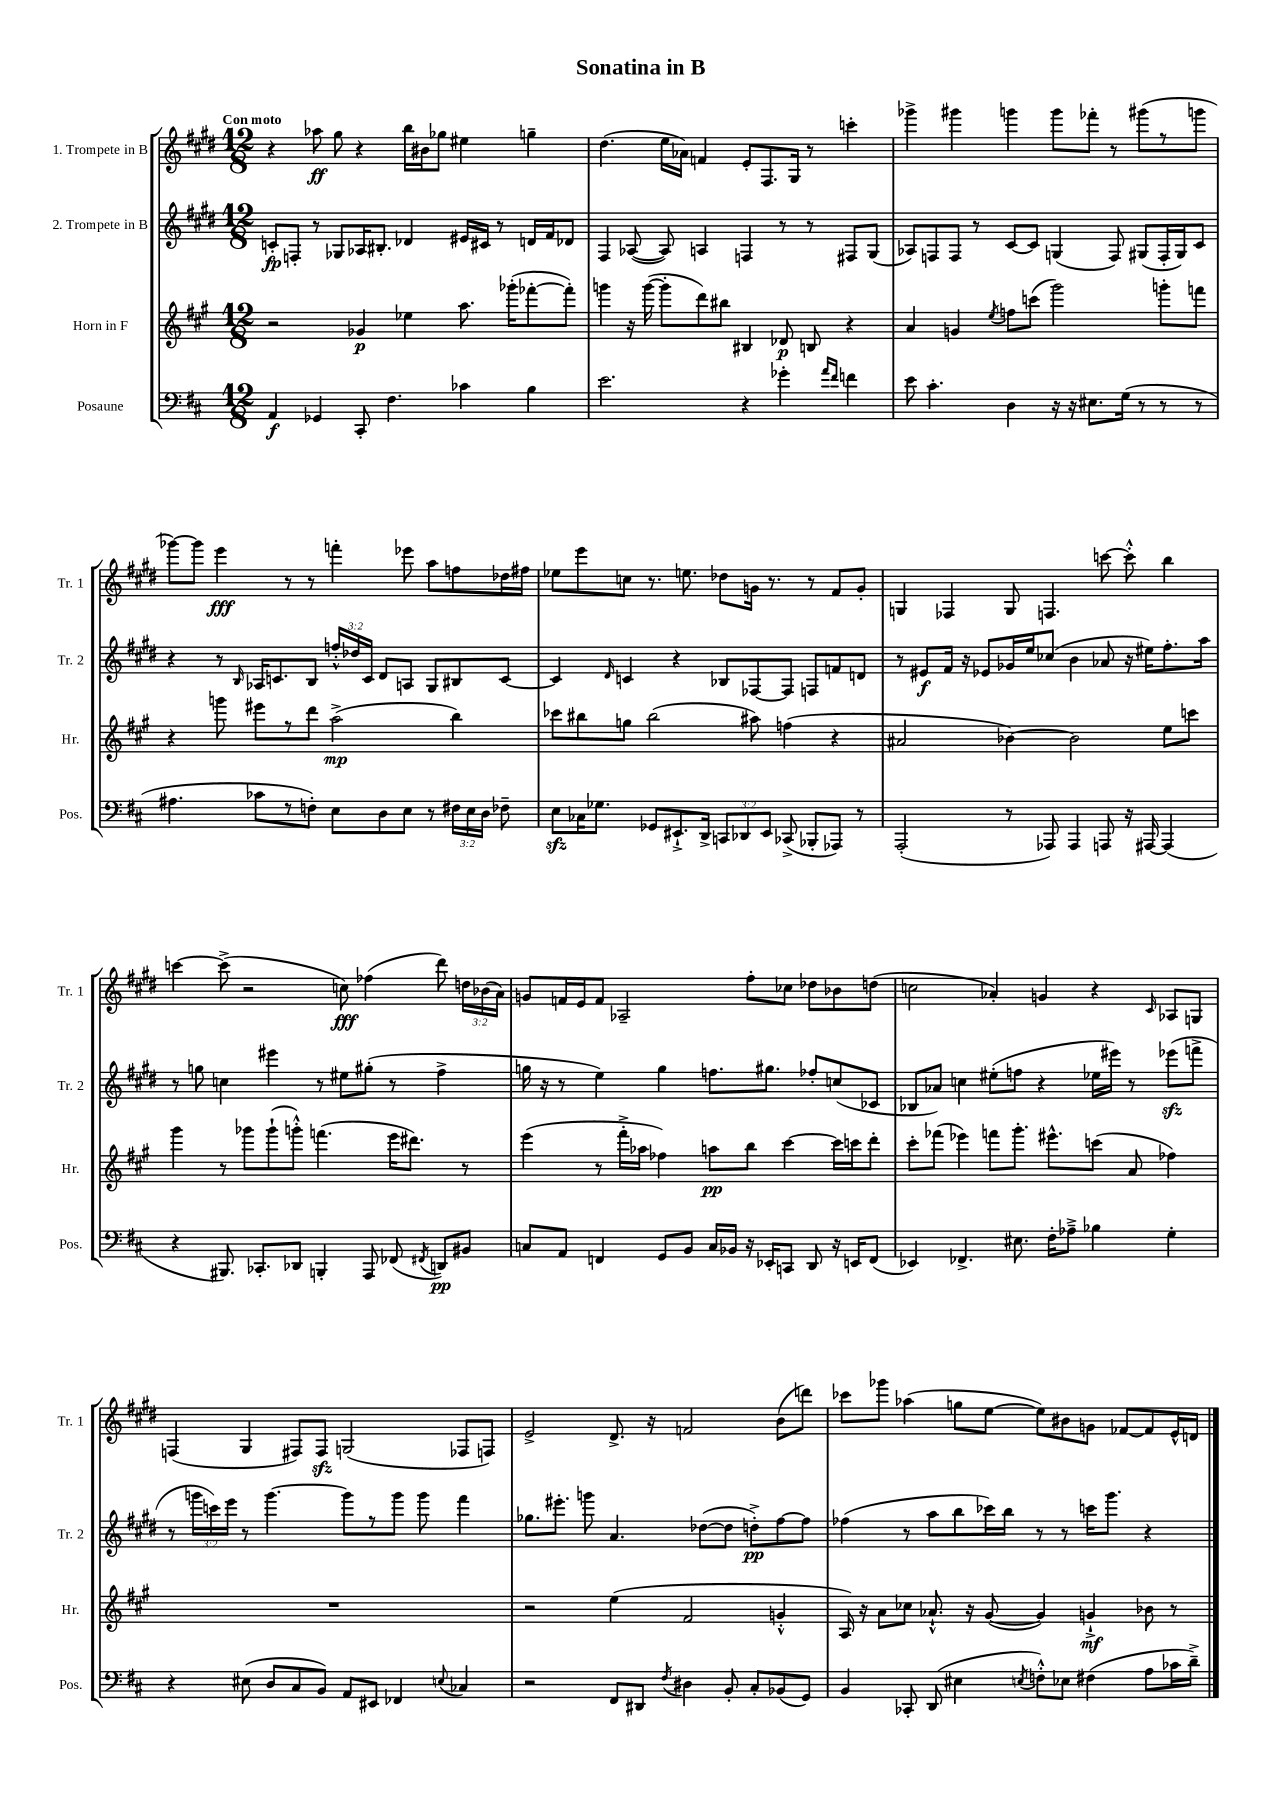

**kern	**dynam	**kern	**dynam	**kern	**dynam	**kern	**dynam
*part4	*part4	*part3	*part3	*part2	*part2	*part1	*part1
*staff4	*staff4	*staff3	*staff3	*staff2	*staff2	*staff1	*staff1
*I"Posaune	*	*I"Horn in F	*	*I"2. Trompete in B	*	*I"1. Trompete in B	*
*I'Pos.	*	*I'Hr.	*	*I'Tr. 2	*	*I'Tr. 1	*
*clefF4	*	*clefG2	*	*clefG2	*	*clefG2	*
*k[f#c#]	*	*k[f#c#g#]	*	*k[f#c#g#d#]	*	*k[f#c#g#d#]	*
*M12/8	*	*M12/8	*	*M12/8	*	*M12/8	*
=1	=1	=1	=1	=1	=1	=1	=1
!	!	!	!	!	!	!LO:TX:a:B:t=Con moto	!
4AA/	f	2r	.	8cn'/L	fp	4r	.
.	.	.	.	8Fn'/J	.	.	.
4GG-X/	.	.	.	8r	.	8aa-X\	ff
.	.	.	.	8G-X/L	.	8gg#\	.
8CC#'/	.	4g-X/	p	16A-X/K	.	4r	.
.	.	.	.	8.B#X'/J	.	.	.
4.F#\	.	.	.	.	.	.	.
.	.	4ee-X\	.	4d-X/	.	16bb\LL	.
.	.	.	.	.	.	16b#X\J	.
.	.	.	.	.	.	8gg-X\J	.
4c-X\	.	8.aa\	.	16e#X/LL	.	4ee#X\	.
.	.	.	.	16c#X/JJ	.	.	.
.	.	.	.	8r	.	.	.
.	.	(16ggg-X'\KL	.	.	.	.	.
4B\	.	[8fff-X'\	.	16dn/LL	.	4ggn~\	.
.	.	.	.	16f#/J	.	.	.
.	.	8fff-'\J])	.	8d-X/J	.	.	.
=2	=2	=2	=2	=2	=2	=2	=2
2.e\	.	4gggn\	.	4F#/	.	(4.dd#\	.
.	.	16r	.	([8A-X/	.	.	.
.	.	([16ggg\	.	.	.	.	.
.	.	8ggg'\L]	.	8A-/])	.	16ee\LL	.
.	.	.	.	.	.	16a-X\JJ)	.
.	.	8ddd\)	.	4An/	.	4fn/	.
.	.	8bb#X\J	.	.	.	.	.
4r	.	4B#X/	.	4Fn/	.	8e'/L	.
.	.	.	.	.	.	8.F#/	.
4g-X'\	.	8d-X/	p	8r	.	.	.
.	.	.	.	.	.	16G#/Jk	.
.	.	8Bn/	.	8r	.	8r	.
16qqa/LL	.	.	.	.	.	.	.
16qqf#/JJ	.	.	.	.	.	.	.
4fn\	.	4r	.	8F#X/L	.	4cccn'\	.
.	.	.	.	(8G#/J	.	.	.
=3	=3	=3	=3	=3	=3	=3	=3
8e\	.	4a/	.	8A-X/L)	.	4ggg-X^\	.
4.c#'\	.	.	.	8Fn/	.	.	.
.	.	4gn/	.	8F/J	.	4ggg#X\	.
.	.	.	.	8r	.	.	.
.	.	8qee/	.	.	.	.	.
4D\	.	8ffn\L	.	[8c#/L	.	4gggn\	.
.	.	(8cccn\J	.	8c#/J]	.	.	.
16r	.	2ggg#\)	.	(4Gn/	.	8ggg\L	.
16r	.	.	.	.	.	.	.
8.E#X\L	.	.	.	.	.	8fff-X'\J	.
.	.	.	.	8F/)	.	8r	.
(16G\Jk	.	.	.	.	.	.	.
8r	.	.	.	(8G#X/L	.	(8ggg#X\L	.
8r	.	8gggn'\L	.	16F'/L	.	8r	.
.	.	.	.	16G#/J)	.	.	.
8r	.	8fffn\J	.	8c#/J	.	8gggn\J	.
!!LO:LB:g=z
=4	=4	=4	=4	=4	=4	=4	=4
4.A#X\	.	4r	.	4r	.	[8ggg-X\L)	.
.	.	.	.	.	.	8ggg-\J]	.
.	.	8gggn\	.	8r	.	4eee\	fff
.	.	.	.	16qqB/	.	.	.
8c-X\L	.	8eee#X\L	.	16A-X/KL	.	.	.
.	.	.	.	8.cn/	.	.	.
8r	.	8r	.	.	.	8r	.
8Fn'\J)	.	8ddd\J	.	8B/J	.	8r	.
8E\L	.	(2aa^\	mp	24ffn'^^/LL	.	4fffn'\	.
.	.	.	.	24dd-X/	.	.	.
.	.	.	.	24c/JJ	.	.	.
8D\	.	.	.	8d#/L	.	.	.
8E\J	.	.	.	8An/J	.	8eee-X\	.
8r	.	.	.	8G#/L	.	8aa\L	.
24F#X\LL	.	4bb\)	.	8B#X/	.	8ffn\	.
24E\	.	.	.	.	.	.	.
24D\JJ	.	.	.	.	.	.	.
8F-X~\	.	.	.	[8c/J	.	16dd-X\L	.
.	.	.	.	.	.	16ff#X\JJ	.
=5	=5	=5	=5	=5	=5	=5	=5
8Ezz\L	.	8ccc-X\L	.	4c/]	.	8ee-X\L	.
16C-X\K	.	8bb#X\	.	.	.	8eee\	.
8.G-X\J	.	.	.	.	.	.	.
.	.	.	.	16qqd#/	.	.	.
.	.	8ggn\J	.	4cn/	.	8ccn\J	.
8GG-X/L	.	(2bb#\	.	.	.	8.r	.
8.EE#X`^/	.	.	.	4r	.	.	.
.	.	.	.	.	.	8.een\	.
16DD^/Jk	.	.	.	.	.	.	.
12CCn/L	.	.	.	8B-X/L	.	8dd-X\L	.
12DD-X/	.	.	.	.	.	.	.
.	.	8aa#X\)	.	[8F-X/	.	16gn\Jk	.
12EE#/J	.	.	.	.	.	.	.
.	.	.	.	.	.	8.r	.
(8CC-X^/	.	(4ffn\	.	8F-/J]	.	.	.
8BBB-X'/L	.	.	.	8Fn/L	.	8r	.
8AAA-X/J)	.	4r	.	8fn/	.	8f#/L	.
8r	.	.	.	8dn/J	.	8g'/J	.
=6	=6	=6	=6	=6	=6	=6	=6
(2AAA'/	.	2a#X/	.	8r	.	4Gn/	.
.	.	.	.	8e#X/L	f	.	.
.	.	.	.	16f#/Jk	.	4F-X/	.
.	.	.	.	16r	.	.	.
.	.	.	.	8e-X/L	.	.	.
8r	.	[4b-X\)	.	16g-X/L	.	8G/	.
.	.	.	.	16ee/J	.	.	.
8AAA-X/)	.	.	.	(8cc-X/J	.	4.Fn/	.
4AAA-/	.	2b-\]	.	4b\	.	.	.
8AAAn/	.	.	.	8a-X/	.	[8cccn\	.
16r	.	.	.	16r	.	8ccc'^^\]	.
[16AAA#X/	.	.	.	16ee#X\KL)	.	.	.
(4AAA#/]	.	8ee\L	.	8.ff#'\	.	4bb\	.
.	.	8cccn\J	.	.	.	.	.
.	.	.	.	16aa\Jk	.	.	.
!!LO:LB:g=z
=7	=7	=7	=7	=7	=7	=7	=7
4r	.	4ggg#\	.	8r	.	[4cccn\	.
.	.	.	.	8ggn\	.	.	.
8.BBB#X/)	.	8r	.	4ccn\	.	(8ccc^\]	.
.	.	8ggg-X\L	.	.	.	2r	.
8.CC-X'/L	.	.	.	.	.	.	.
.	.	(8ggg-`\	.	4eee#X\	.	.	.
8DD-X/J	.	8gggn'^^\J)	.	.	.	.	.
4BBBn'/	.	(4.fffn\	.	8r	.	.	.
.	.	.	.	8ee#X\L	.	8ccn\)	fff
8AAA/	.	.	.	(8gg#X'\J	.	(4ff-X\	.
(8FF-X/	.	16eee\KL	.	8r	.	.	.
.	.	8.ddd#X\J)	.	.	.	.	.
8qFF#X/	.	.	.	.	.	.	.
8DDn/L)	pp	.	.	4ff#^\	.	8ddd#\)	.
8BB#X/J	.	8r	.	.	.	24ddn\LL	.
.	.	.	.	.	.	(24b-X\	.
.	.	.	.	.	.	24a\JJ)	.
=8	=8	=8	=8	=8	=8	=8	=8
8Cn/L	.	(4eee\	.	16ggn\	.	8gn/L	.
.	.	.	.	16r	.	.	.
8AA/J	.	.	.	8r	.	16fn/L	.
.	.	.	.	.	.	16e/J	.
4FFn/	.	8r	.	4ee\)	.	8f/J	.
.	.	16fff#'^\LL	.	.	.	2A-X~/	.
.	.	16aa-X\JJ	.	.	.	.	.
8GG/L	.	4ff-X\)	.	4gg\	.	.	.
8BB/J	.	.	.	.	.	.	.
16C/LL	.	8aan\L	pp	8.ffn\L	.	.	.
16BB-X/JJ	.	.	.	.	.	.	.
16r	.	8bb\J	.	.	.	8ff#'\L	.
16EE-X'/KL	.	.	.	8.gg#X\J	.	.	.
8CCn/J	.	[4ccc#\	.	.	.	8cc-X\J	.
8DD/	.	.	.	8ff-X'/L	.	8dd-X\L	.
16r	.	16ccc#\LL]	.	(8ccn/	.	8b-X\	.
16EEn/KL	.	16cccn\J	.	.	.	.	.
(8FF/J	.	8ddd'\J	.	8c-X/J	.	(8ddn\J	.
=9	=9	=9	=9	=9	=9	=9	=9
4EE-X/)	.	8ccc#'\L	.	8B-X/L	.	2ccn\	.
.	.	(8fff-X\J	.	8a-X/J)	.	.	.
4.FF-X^/	.	4eee-X\)	.	4ccn\	.	.	.
.	.	8fffn\L	.	(8ee#X'\L	.	4a-X'/)	.
8.E#X\	.	8.ggg#'\J	.	8ffn\J	.	.	.
.	.	.	.	4r	.	4gn/	.
16F#'\KL	.	8.eee#X^^\L	.	.	.	.	.
8A-X~^\J	.	.	.	.	.	.	.
4B-X\	.	(8cccn\J	.	16ee-X\LL	.	4r	.
.	.	.	.	16eee#X\JJ)	.	.	.
.	.	8a/	.	8r	.	.	.
.	.	.	.	.	.	16qqc#/	.
4G'\	.	4ff-X\)	.	(8eee-Xzz\L	.	8A-X/L	.
.	.	.	.	8fffn^\J	.	8Gn/J	.
!!LO:LB:g=z
=10	=10	=10	=10	=10	=10	=10	=10
4r	.	1.r	.	8r	.	(4Fn/	.
.	.	.	.	24gggn\LL	.	.	.
.	.	.	.	24cccn\)	.	.	.
.	.	.	.	24eee\JJ	.	.	.
(8E#X\	.	.	.	8r	.	4G#/	.
8D/L	.	.	.	[4.ggg\	.	.	.
8C#/	.	.	.	.	.	8F#X/L)	.
8BB/J)	.	.	.	.	.	8F#zz/J	.
8AA/L	.	.	.	8ggg\L]	.	(2Gn/	.
8EE#X/J	.	.	.	8r	.	.	.
4FF-X/	.	.	.	8ggg\J	.	.	.
.	.	.	.	8ggg\	.	.	.
8qqEn/	.	.	.	.	.	.	.
4C-X/	.	.	.	4fff#\	.	8F-X/L	.
.	.	.	.	.	.	8Fn/J)	.
=11	=11	=11	=11	=11	=11	=11	=11
2r	.	2r	.	8.gg-X\L	.	2e^/	.
.	.	.	.	8.eee#X'\J	.	.	.
.	.	.	.	8gggn\	.	.	.
8FF#/L	.	(4ee\	.	4.a/	.	8.d#^/	.
8DD#X/J	.	.	.	.	.	.	.
.	.	.	.	.	.	16r	.
8qF#/	.	.	.	.	.	.	.
4D#X\	.	2f#/	.	.	.	2fn/	.
.	.	.	.	([8dd-X\L	.	.	.
8BB'/	.	.	.	8dd-\J]	.	.	.
8C#'/L	.	.	.	8ddn'^\L)	pp	.	.
(8BB-X/	.	4gn'^^/	.	[8ff#\	.	(8b\L	.
8GG/J)	.	.	.	8ff#\J]	.	8dddn\J)	.
=12	=12	=12	=12	=12	=12	=12	=12
4BB/	.	16A/)	.	(4ff-X\	.	8ccc-X\L	.
.	.	16r	.	.	.	.	.
.	.	8a\L	.	.	.	8ggg-X\J	.
8CC-X'/	.	8cc-X\J	.	8r	.	(4aa-X\	.
(8DD/	.	8.a-X`^^/	.	8aa\L	.	.	.
4E#X\	.	.	.	8bb\	.	8ggn\L	.
.	.	16r	.	.	.	.	.
.	.	([8g#/	.	16ccc-X\L)	.	[8ee\J	.
.	.	.	.	16bb\JJ	.	.	.
8qEn/	.	.	.	.	.	.	.
8Fn'^^\L)	.	4g#/])	.	8r	.	8ee\L])	.
8E-X\J	.	.	.	8r	.	8b#X\	.
(4F#X\	.	4gn`^/	mf	16cccn\KL	.	8gn\J	.
.	.	.	.	8.ggg#\J	.	.	.
.	.	.	.	.	.	[8f-X/L	.
8A\L	.	8b-X\	.	4r	.	8f-/]	.
16c-X\L	.	8r	.	.	.	16e^^/L	.
16d~^\JJ)	.	.	.	.	.	16dn/JJ	.
==	==	==	==	==	==	==	==
*-	*-	*-	*-	*-	*-	*-	*-
